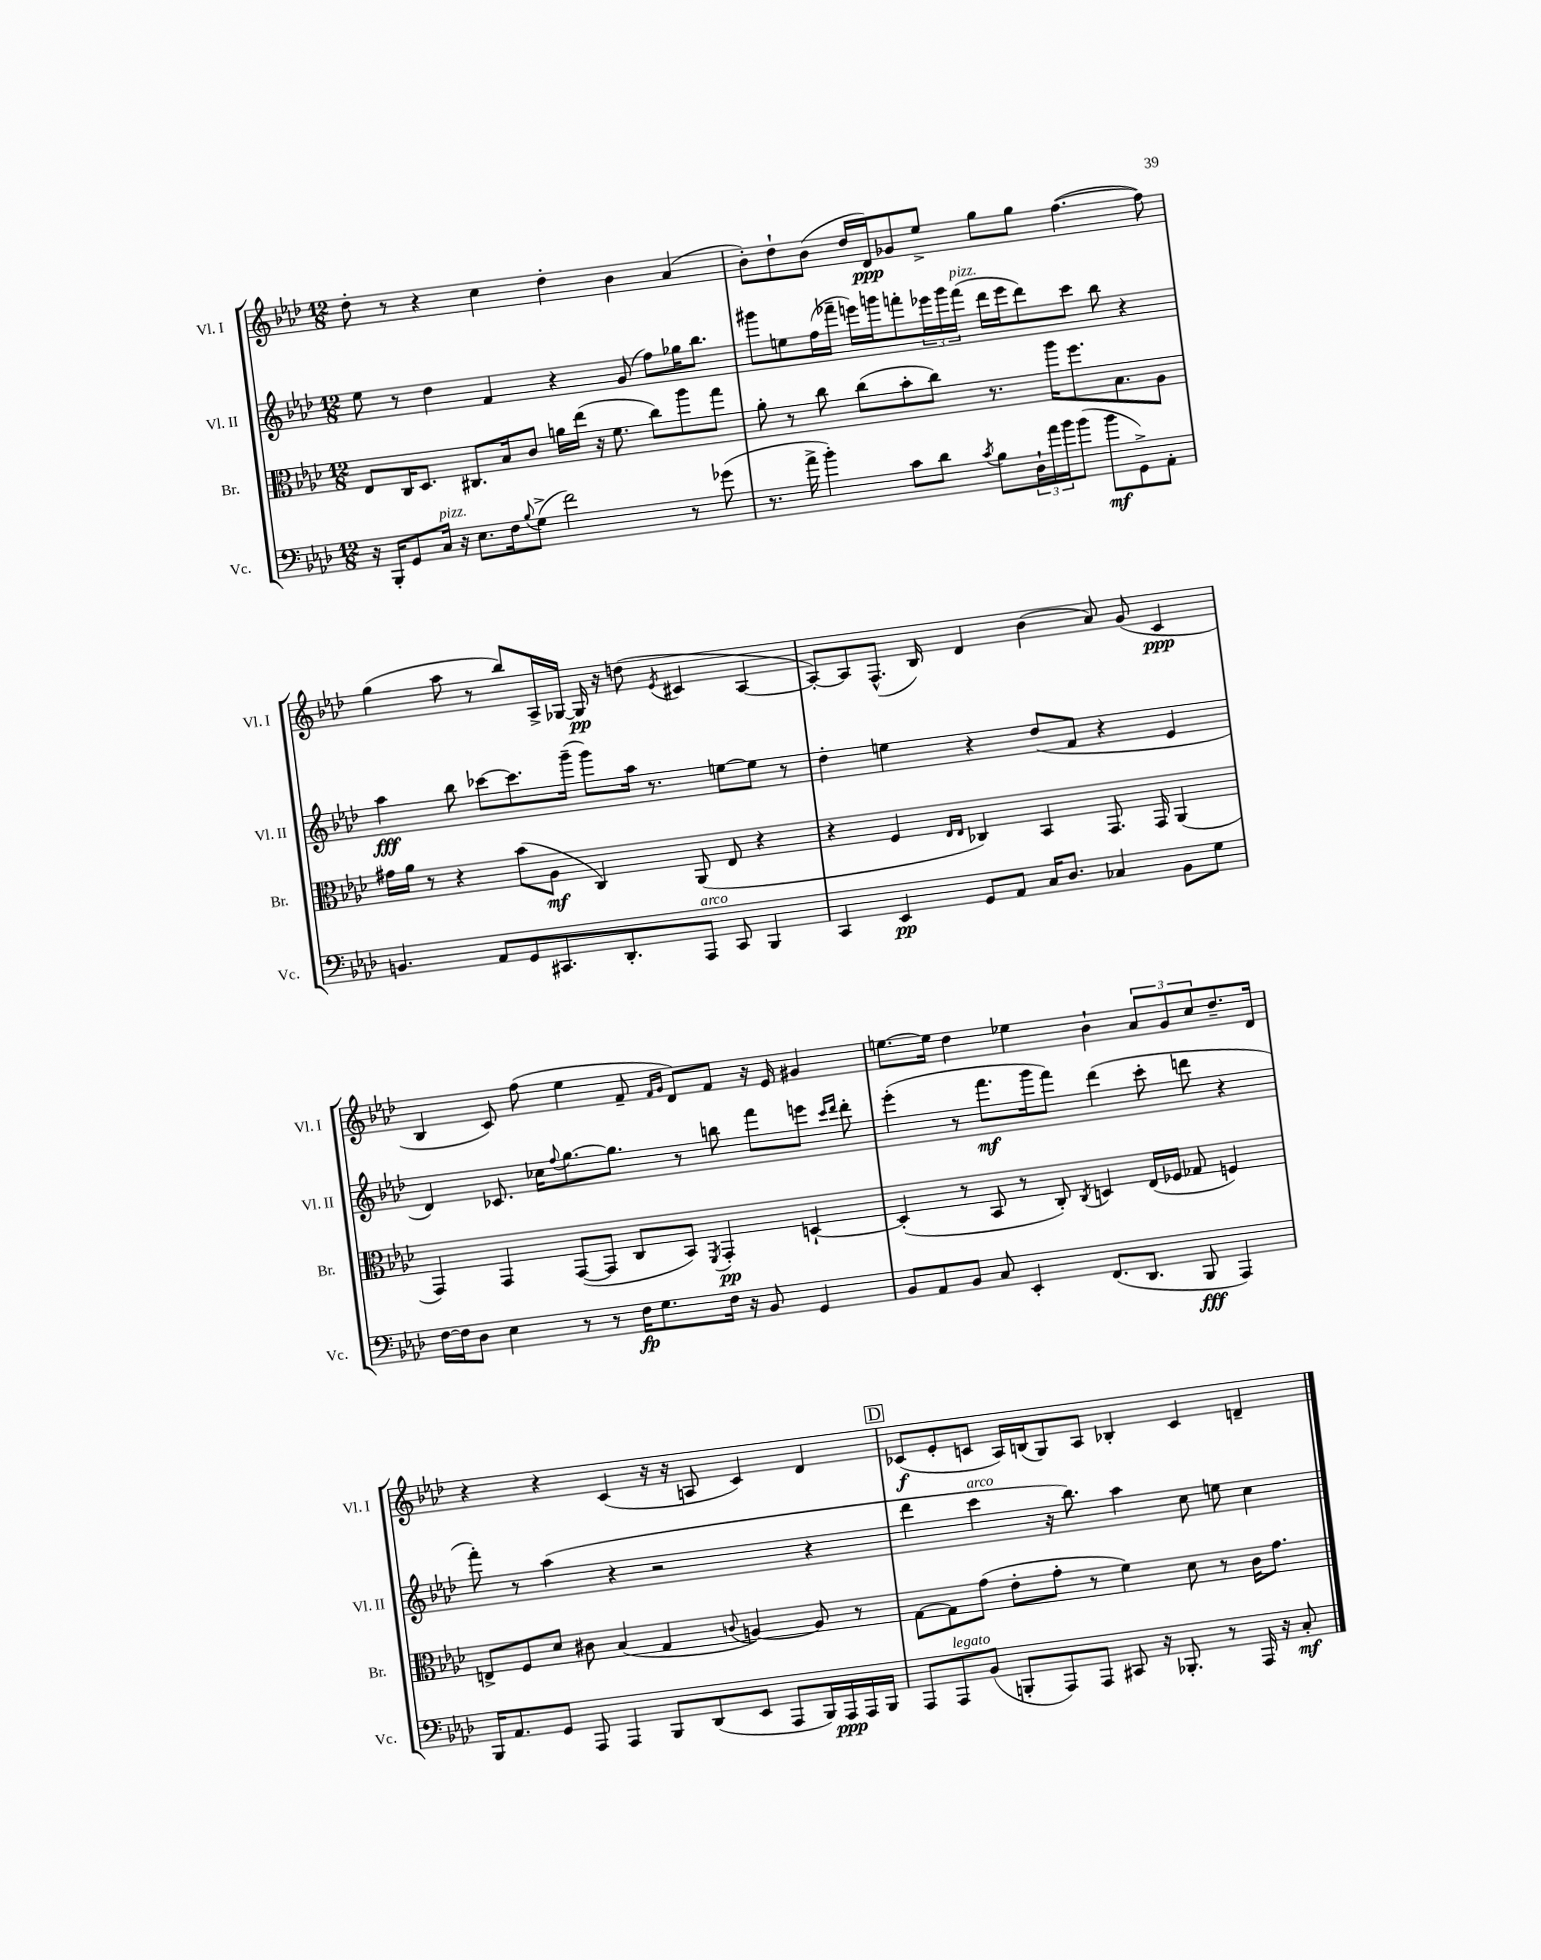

**kern	**kern	**kern	**kern
*staff4	*staff3	*staff2	*staff1
*clefF4	*clefC3	*clefG2	*clefG2
*k[b-e-a-d-]	*k[b-e-a-d-]	*k[b-e-a-d-]	*k[b-e-a-d-]
*M12/8	*M12/8	*M12/8	*M12/8
16r	8E-	8ee-	8dd-'
16BBB-'	.	.	.
8GG	16C	8r	8r
.	8.D-	.	.
16C	.	4dd-	4r
16r	.	.	.
8.E-	8.C#	.	.
.	.	4f	4cc
16F	16B-	.	.
8qqB-	.	.	.
(8G^	8c	.	.
2f)	16a	4r	4dd-'
.	(16ee-	.	.
.	16r	.	.
.	8.f	.	.
.	.	(8g	4b-
.	8cc)	8ff)	.
8r	8aa-	16gg-	(4a-
.	.	8.bb-	.
(8g-	8gg	.	.
=	=	=	=
8.r	8a-'	8ggg#	8b-')
.	8r	8ee	8dd-`
16a-^	.	.	.
4b-')	8cc	(16ff	(8b-
.	.	16fff-~	.
.	(8cc	16eee)	16dd-
.	.	16ggg	16d-)
8c	8b-'	8fff'	8g-
8d-	8cc)	24eee-	8ee-^
.	.	24ggg	.
.	.	(24fff	.
8qc	.	.	.
8B-	8.r	16ddd-	8gg
.	.	16eee-	.
24D-`	.	8ddd-)	8gg
24a-	.	.	.
.	16aa-	.	.
24b-	.	.	.
(8b-	8.ff	8ccc	([4.ff
8b-	.	8bb-	.
.	8.B-	.	.
8GG^)	.	4r	.
8AA-'	8A-	.	8ff])
=	=	=	=
4.BB	16g#	4aa-	(4gg
.	16a-	.	.
.	8r	.	.
.	4r	8bb-	8aa-
8AA-	.	[8ccc-	8r
8GG	(8b-	8.ccc-]	8bb-)
8.CC#	8A-	.	16A-^
.	.	(16ggg~	[16G-
.	4C)	8ggg)	16G-]
8.DD-'	.	.	16r
.	.	16aa-	(8dd
.	.	8.r	.
.	.	.	8qe-
8AAA-	(8AA-	.	4c#
8CC#	8E-	[8ee	.
4BBB-	4r	8ee]	[4A-
.	.	8r	.
=	=	=	=
4CC	4r	4dd-'	8A-'_)
.	.	.	8A-]
4EE-	4F	4ee	(8.F^^
.	.	.	16B-)
.	16qqE-	.	.
.	16qqE-	.	.
8GG	4C-)	4r	4d-
8AA-	.	.	.
16C	4BB-	(8dd-	(4b-
8.D-	.	.	.
.	.	8f	.
4C-	8.GG	4r	8a-)
.	.	.	(8g
.	16GG	.	.
8BB-	(4AA-	4e-	4c
8G	.	.	.
=	=	=	=
[16F	4GG)	4d-)	4B-
16F]	.	.	.
8D-	.	.	.
4E-	4GG	8.c-	8c)
.	.	.	(8ff
.	.	16cc-	.
.	.	8qqff	.
8r	([8GG	[8.gg	4ee-
8r	8GG]	.	.
.	.	8.gg]	.
16F	8C	.	8f~
8.G	.	.	.
.	.	.	16qqf
.	.	.	16qqg
.	8BB-)	8r	8d-)
.	8qFF	.	.
16F	4GG'	8bb	8f
16r	.	.	.
8BB-	.	8fff	16r
.	.	.	16e-
4GG	[4D`	8eee	4g#
.	.	16qqccc	.
.	.	16qqddd-	.
.	.	8ddd-'	.
=	=	=	=
8BB-	(4D']	(4eee-'	[8.ee
8AA-	.	.	.
.	.	.	16ee]
8BB-	8r	8r	4dd-
8C	8BB-	8.fff	.
4EE-'	8r	.	4ee-
.	.	16ggg	.
.	8C')	8fff)	.
.	8qC	.	.
(8.FF	4D	(4ddd-	4b-`
8.DD-	.	.	.
.	(16E-	8ccc'	12a-
.	16F-	.	.
.	.	.	12g
8BBB-	8G-	8ddd	.
.	.	.	12cc
4AAA-)	4F)	4r	8.dd-~
.	.	.	16d-
=	=	=	=
16BBB-	8E^	8fff')	4r
8.AA-	.	.	.
.	8F	8r	.
8GG	8d-	(4aa-	4r
8AAA-	8c#	.	.
4AAA-	(4B-	4r	(4c
8BBB-	4G	2r	16r
.	.	.	16r
(8DD-	.	.	8A
.	8qqc	.	.
8EE-	[4A)	.	4c)
8AAA-	.	.	.
16BBB-)	8A]	4r	4d-
16AAA-	.	.	.
16AAA-	8r	.	.
16BBB-	.	.	.
=	=	=	=
8AAA-	[8G	4ddd-	(8c-
8AAA-	8G]	.	8e-'
(8BB-	(8g	4ccc	8c
8BBB'	8e-'	.	16A-)
.	.	.	(16B
8AAA-)	8g'	16r	8G)
.	.	8.bb-)	.
8AAA-	8r	.	8A-
8CC#	4f)	4aa-	4B-'
16r	.	.	.
8.BBB-'	.	.	.
.	8d-	8cc	4c
8r	8r	8ee	.
16AAA-	16c	4cc	4d~
16r	8.g	.	.
8C'	.	.	.
==	==	==	==
*-	*-	*-	*-
